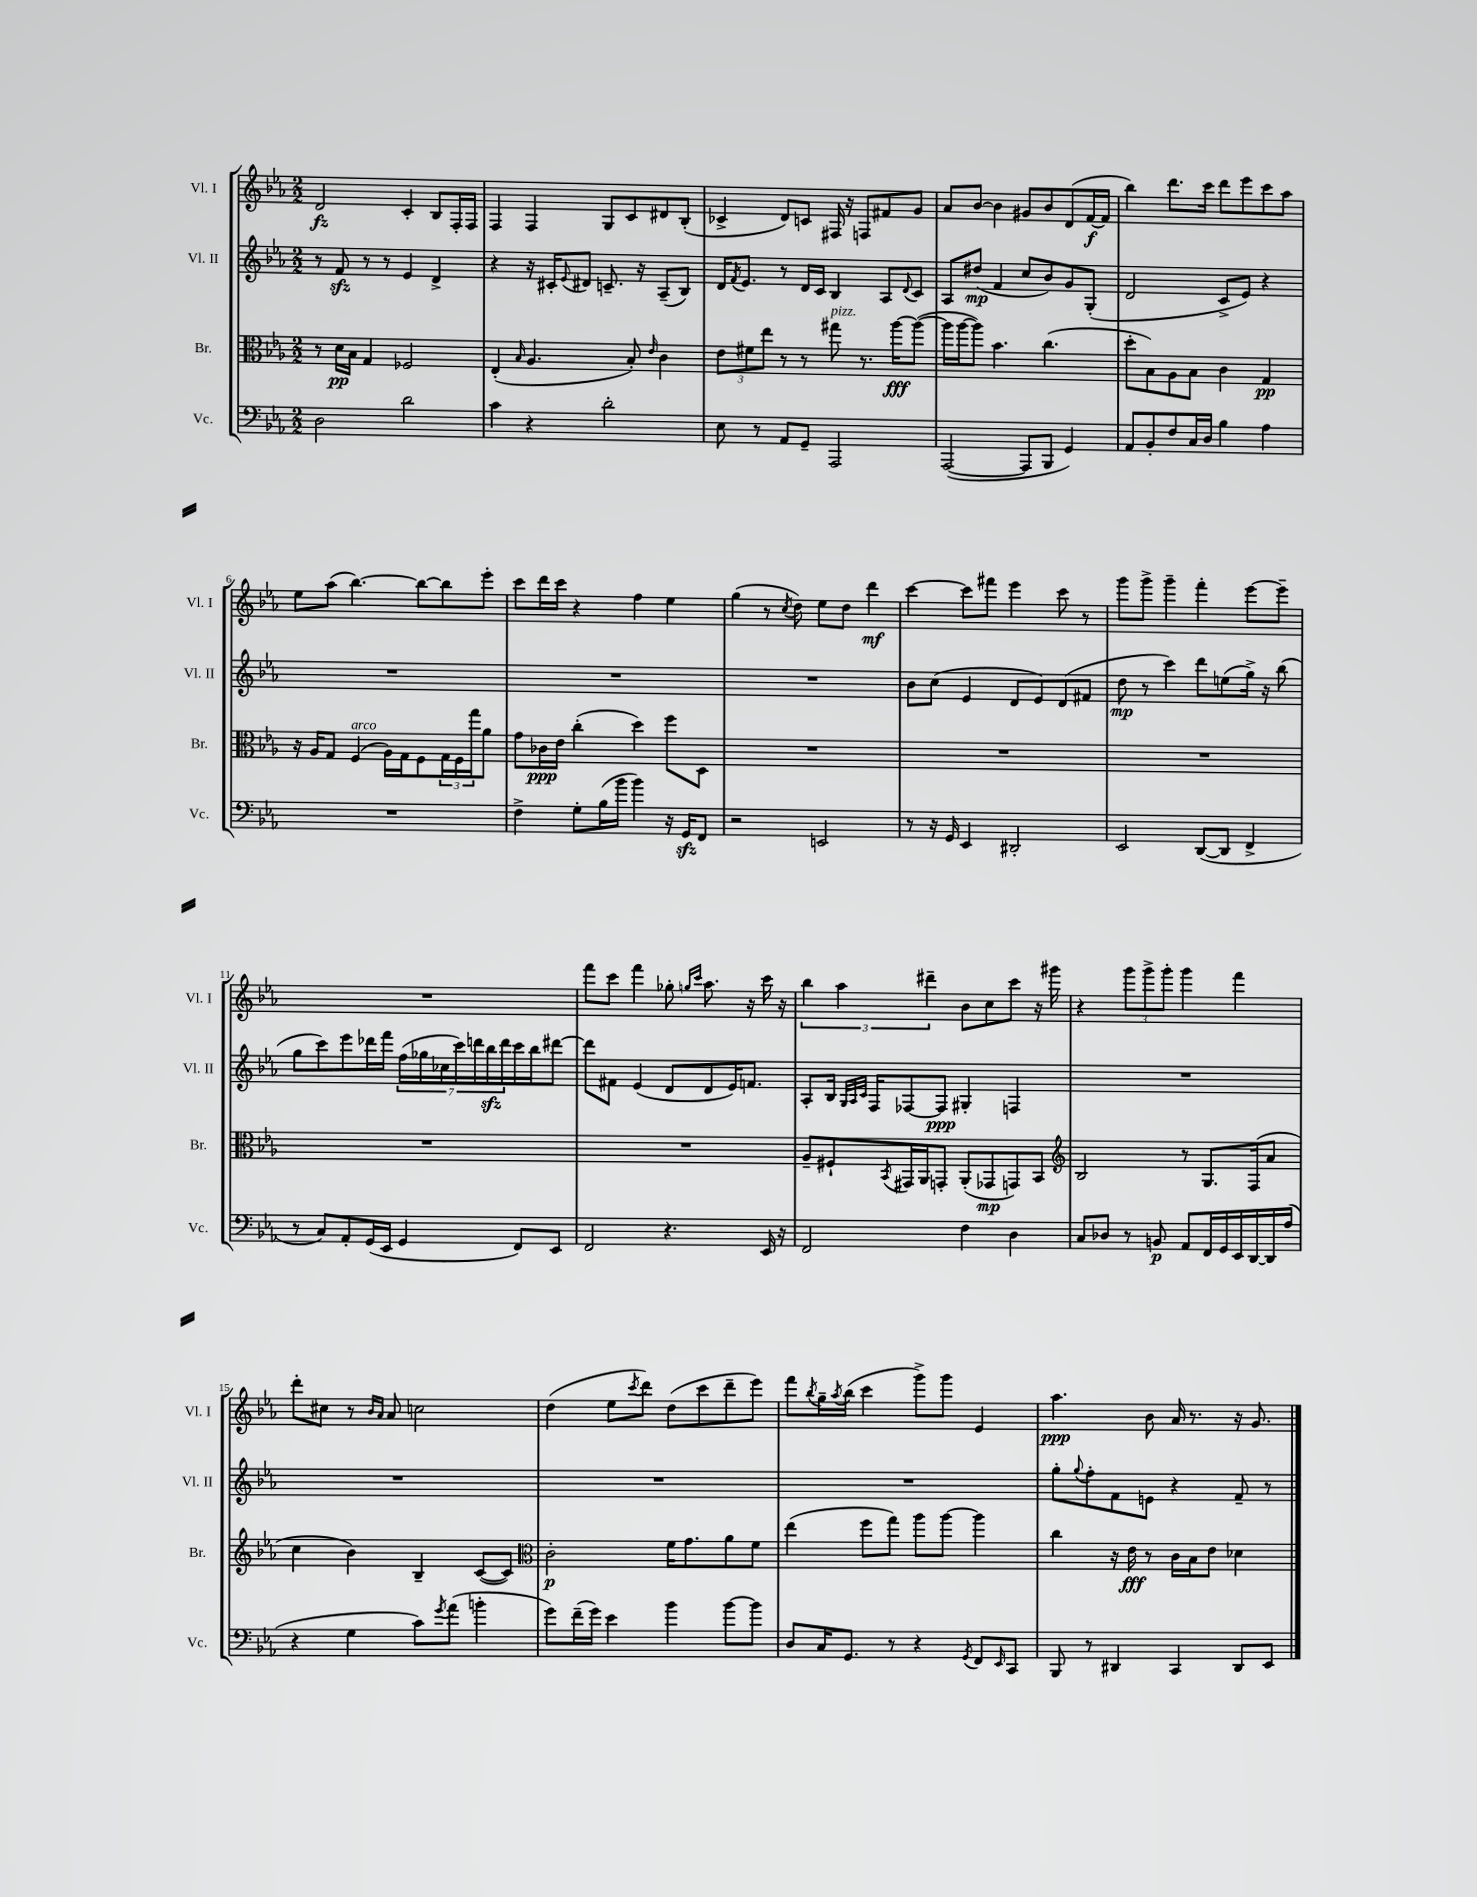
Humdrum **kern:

**kern	**kern	**kern	**kern
*staff4	*staff3	*staff2	*staff1
*clefF4	*clefC3	*clefG2	*clefG2
*k[b-e-a-]	*k[b-e-a-]	*k[b-e-a-]	*k[b-e-a-]
*M2/2	*M2/2	*M2/2	*M2/2
2D	8r	8r	2d
.	16d	8f	.
.	16B-	.	.
.	4G	8r	.
.	.	8r	.
2d	2F-	4e-	4c'
.	.	4d^	8B-
.	.	.	16F'
.	.	.	16F
=	=	=	=
4c	(4E-'	4r	4F
.	16qqB-	.	.
4r	4.A-	16r	4F
.	.	16c#'	.
.	.	8qqe-	.
.	.	8d#	.
2d'	.	8.c~	8G
.	8B-')	.	8c
.	.	16r	.
.	16qqe-	.	.
.	4c	(8A-~	8d#
.	.	8B-)	(8B-'
=	=	=	=
8E-	12e-	16d	4c-^
.	.	8qf	.
.	.	8.e-	.
.	12f#	.	.
8r	.	.	.
.	12ee-	.	.
8AA-	8r	8r	8d)
8GG~	8r	16d	8c
.	.	16c	.
2AAA-	8gg#	4B-	16F#
.	.	.	16r
.	8.r	.	8F
.	.	8A-	8f#
.	[16aa-	.	.
.	.	8qqd	.
.	(8aa-_	8c	8g
=	=	=	=
([2AAA-	16aa-]	8A-	8a-
.	[16aa-	.	.
.	8aa-])	(8dd#	[8b-
.	4.b-	4f	4b-]
8AAA-]	.	8cc	8g#
8BBB-	(4.cc	8b-)	8b-
4GG)	.	8g	(8d
.	.	(8G'	[16f
.	.	.	16f]
=	=	=	=
8AA-	8dd'	2d	4bb-)
8BB-'	8B-)	.	.
8F	8A-	.	8.ddd
16C	8B-	.	.
16D	.	.	16ccc
4B-	4c	8c^	8ddd
.	.	8e-)	8eee-
4A-	4G	4r	8ccc
.	.	.	8aa-
=	=	=	=
1r	16r	1r	8ee-
.	16A-	.	.
.	8G	.	(8aa-
.	(4F	.	[4.bb-)
.	16A-)	.	.
.	16G	.	.
.	8F	.	8bb-_
.	24G	.	8bb-]
.	24F	.	.
.	24gg	.	.
.	8a-	.	8eee-'
=	=	=	=
4F^	8g	1r	8ccc
.	16c-	.	16ddd
.	16e-	.	16ccc
8G'	(4cc'	.	4r
(16B-	.	.	.
16b-	.	.	.
4b-)	4dd)	.	4ff
16r	8ff	.	4ee-
16GG	.	.	.
8FF	8D	.	.
=	=	=	=
2r	1r	1r	(4gg
.	.	.	8r
.	.	.	8qcc
.	.	.	8dd)
2EE	.	.	8ee-
.	.	.	8dd
.	.	.	4ddd
=	=	=	=
8r	1r	8b-	[4ccc
16r	.	(8cc	.
16GG	.	.	.
4EE-	.	4e-	8ccc]
.	.	.	8fff#
2DD#'	.	8d	4eee-
.	.	8e-)	.
.	.	(8d	8ccc
.	.	8f#	8r
=	=	=	=
2EE-	1r	8dd	8ggg
.	.	8r	8ggg^
.	.	4ccc)	4ggg~
([8DD	.	8ddd	4fff'
8DD]	.	(8ee	.
4FF^	.	16gg^)	[8eee-
.	.	16r	.
.	.	(8bb-	8eee-~]
=	=	=	=
8r	1r	8gg	1r
8C)	.	8ccc)	.
8AA-'	.	8eee-	.
(16GG	.	16ddd-	.
16EE-	.	16fff	.
4GG	.	(28ff	.
.	.	28gg-	.
.	.	28cc-	.
.	.	28ccc)	.
.	.	28ddd	.
.	.	28bb-	.
.	.	28ddd	.
8FF)	.	16ccc	.
.	.	16bb-	.
8EE-	.	[8ddd#	.
=	=	=	=
2FF	1r	8ddd#]	8fff
.	.	8f#	8ccc
.	.	(4e-	4fff
4.r	.	8d	8gg-'
.	.	.	16qqgg
.	.	.	16qqccc
.	.	8d	8.aa-
.	.	16e-)	.
.	.	8.f	16r
16EE-	.	.	16ccc
16r	.	.	16r
=	=	=	=
2FF	8A-~	8A-'	6bb-
.	8F#`	16B-	.
.	.	.	6aa-
.	.	32qqG	.
.	.	32qqA-	.
.	.	32qqc	.
.	.	16F	.
.	8qBB-	.	.
.	16GG#	[8F-	.
.	16AA-	.	.
.	.	.	6ddd#~
.	8GG'	8F-]	.
4F	(8AA-'	4G#'	8b-
.	8GG-	.	8cc
4D	8GG)	4F	8ccc
.	8BB-	.	16r
.	.	.	16ggg#
=	=	=	=
*	*clefG2	*	*
8C	2B-	1r	4r
8D-	.	.	.
8r	.	.	12ggg
.	.	.	12ggg^
8BB	.	.	.
.	.	.	12ggg'
8AA-	8r	.	4ggg
16FF	8.G	.	.
16GG	.	.	.
16EE-	.	.	4fff
[16DD	(16F	.	.
16DD]	8a-	.	.
(16A-	.	.	.
=	=	=	=
4r	4cc	1r	8ddd'
.	.	.	8cc#
4G	4b-)	.	8r
.	.	.	16qqb-
.	.	.	16qqa-
.	.	.	8a-
8c)	4B-~	.	2cc
8qg	.	.	.
(8a-	.	.	.
4b'	([8c	.	.
.	8c])	.	.
=	=	=	=
*	*clefC3	*	*
8g)	2c'	1r	(4dd
(16f~	.	.	.
16g)	.	.	.
4e-	.	.	8ee-
.	.	.	8qccc
.	.	.	8ddd)
4b-	16f	.	(8dd
.	8.g	.	.
.	.	.	8ccc
[8b-	8a-	.	8ddd~
8b-]	8f	.	8eee-)
=	=	=	=
8D	(4ee-	1r	8fff
.	.	.	8qbb-
16C	.	.	16gg~
.	.	.	8qaa-
8.GG	.	.	(16bb-
.	8ff	.	4ccc
8r	8gg)	.	.
4r	8aa-	.	8ggg^)
.	[8aa-	.	8ggg
8qGG	.	.	.
8FF	4aa-]	.	4e-
16qqEE-	.	.	.
8CC	.	.	.
=	=	=	=
8BBB-	4cc	8gg'	4.aa-
.	.	8qqgg	.
8r	.	8ff'	.
4DD#	16r	8f	.
.	16e-	.	.
.	8r	8e	8b-
4CC	16c	4r	16a-
.	16B-	.	8.r
.	8e-	.	.
8DD#	4d-	8f~	16r
.	.	.	8.g
8EE-	.	8r	.
==	==	==	==
*-	*-	*-	*-
